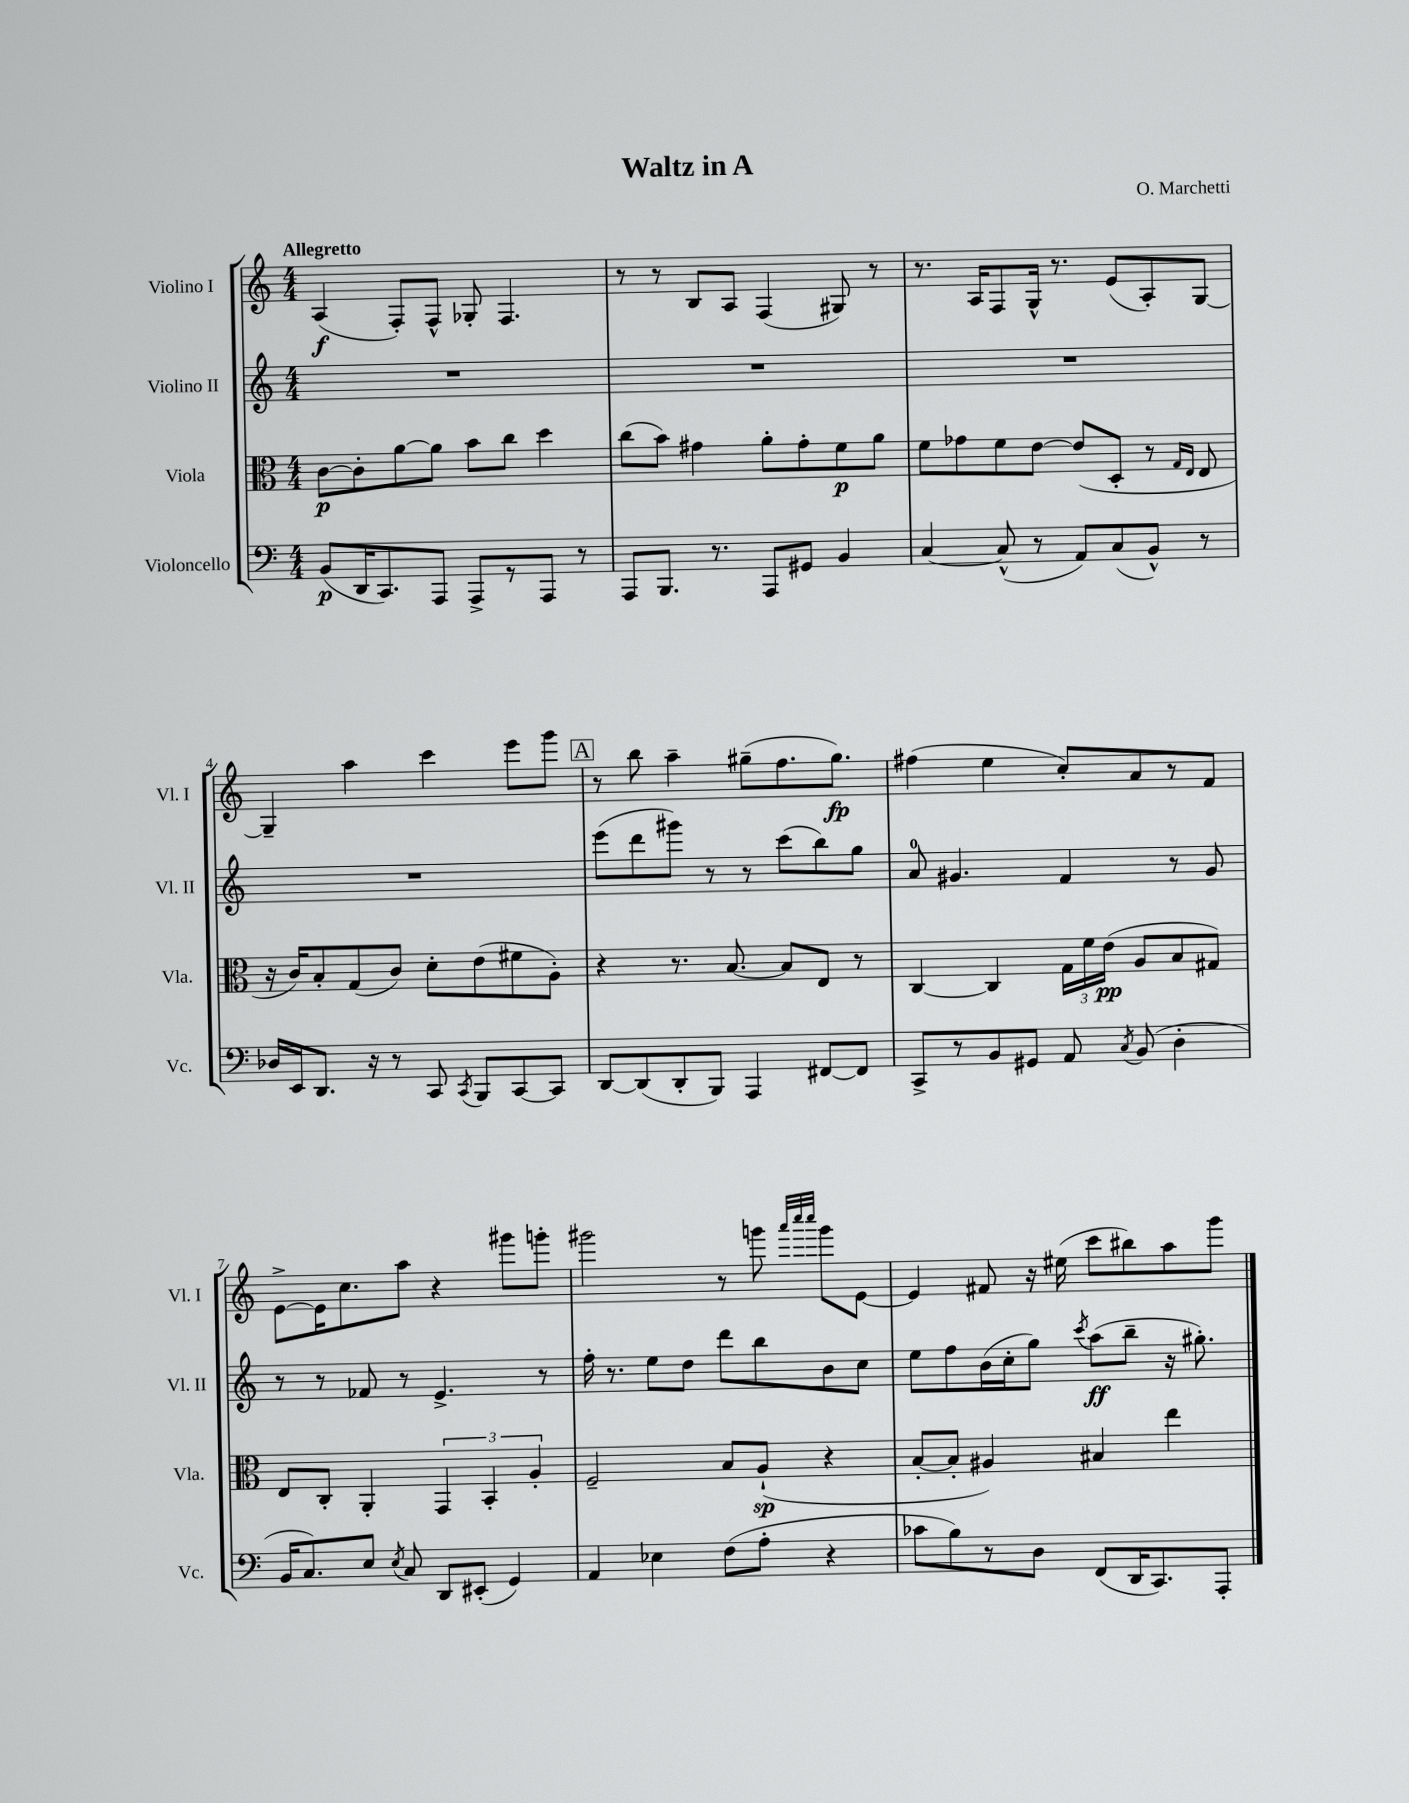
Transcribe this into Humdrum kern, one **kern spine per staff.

**kern	**dynam	**kern	**dynam	**kern	**dynam	**kern	**dynam
*part4	*part4	*part3	*part3	*part2	*part2	*part1	*part1
*staff4	*staff4	*staff3	*staff3	*staff2	*staff2	*staff1	*staff1
*I"Violoncello	*	*I"Viola	*	*I"Violino II	*	*I"Violino I	*
*I'Vc.	*	*I'Vla.	*	*I'Vl. II	*	*I'Vl. I	*
*clefF4	*	*clefC3	*	*clefG2	*	*clefG2	*
*k[]	*	*k[]	*	*k[]	*	*k[]	*
*M4/4	*	*M4/4	*	*M4/4	*	*M4/4	*
=1	=1	=1	=1	=1	=1	=1	=1
!	!	!	!	!	!	!LO:TX:a:B:t=Allegretto	!
(8BB/L	p	[8c\L	p	1r	.	(4A/	f
16DD/K	.	8c'\]	.	.	.	.	.
8.CC/)	.	.	.	.	.	.	.
.	.	[8a\	.	.	.	8F'/L)	.
8AAA/J	.	8a\J]	.	.	.	8F^^/J	.
8AAA^/L	.	8b\L	.	.	.	8G-X'/	.
8r	.	8cc\J	.	.	.	4.F/	.
8AAA/J	.	4dd\	.	.	.	.	.
8r	.	.	.	.	.	.	.
=2	=2	=2	=2	=2	=2	=2	=2
8AAA/L	.	(8cc\L	.	1r	.	8r	.
8.BBB/J	.	8b\J)	.	.	.	8r	.
.	.	4g#X\	.	.	.	8B/L	.
8.r	.	.	.	.	.	.	.
.	.	.	.	.	.	8A/J	.
8AAA/L	.	8a'\L	.	.	.	(4F/	.
8GG#X/J	.	8g#'\	.	.	.	.	.
4BB/	.	8f\	p	.	.	8G#X/)	.
.	.	8a\J	.	.	.	8r	.
=3	=3	=3	=3	=3	=3	=3	=3
[4C/	.	8f\L	.	1r	.	8.r	.
.	.	8g-X\	.	.	.	.	.
.	.	.	.	.	.	16A/KL	.
(8C^^/]	.	8f\	.	.	.	8F/	.
8r	.	[8e\J	.	.	.	16G^^/Jk	.
.	.	.	.	.	.	8.r	.
8AA/L)	.	(8e/L]	.	.	.	.	.
(8C/	.	8D'/J	.	.	.	(8e/L	.
8BB^^/J)	.	8r	.	.	.	8A'/)	.
.	.	16qqG/LL	.	.	.	.	.
.	.	16qqE/JJ	.	.	.	.	.
8r	.	8E/	.	.	.	[8G/J	.
!!LO:LB:g=z
=4	=4	=4	=4	=4	=4	=4	=4
16D-X/LL	.	16r	.	1r	.	4G~/]	.
16EE/J	.	16c/KL)	.	.	.	.	.
8.DD/J	.	8B'/	.	.	.	.	.
.	.	(8G/	.	.	.	4aa\	.
16r	.	.	.	.	.	.	.
8r	.	8c/J)	.	.	.	.	.
8CC/	.	8d'\L	.	.	.	4ccc\	.
8qCC/	.	.	.	.	.	.	.
8BBB/L	.	(8e\	.	.	.	.	.
[8CC/	.	8f#X\	.	.	.	8eee\L	.
8CC/J]	.	8A'\J)	.	.	.	8ggg\J	.
!!LO:REH:place=s1:t=A
=5	=5	=5	=5	=5	=5	=5	=5
[8DD/L	.	4r	.	(8eee\L	.	8r	.
(8DD/]	.	.	.	8ddd\	.	8bb\	.
8DD'/	.	8.r	.	8ggg#X\J)	.	4aa~\	.
8BBB/J)	.	.	.	8r	.	.	.
.	.	[8.B/	.	.	.	.	.
4AAA/	.	.	.	8r	.	(8gg#X~\L	.
.	.	8B/L]	.	(8ccc\L	.	8.ff\	.
[8FF#X/L	.	8E/J	.	8bb\)	.	.	.
.	.	.	.	.	.	8.gg#\J)	fp
8FF#/J]	.	8r	.	8gg\J	.	.	.
=6	=6	=6	=6	=6	=6	=6	=6
8CC^/L	.	[4C/	.	8a/	.	(4ff#X\	.
8r	.	.	.	4.g#X/	.	.	.
8BB/	.	4C/]	.	.	.	4ee\	.
8GG#X/J	.	.	.	.	.	.	.
8AA/	.	24G\LL	.	4f/	.	8cc'/L)	.
.	.	24f\	.	.	.	.	.
.	.	(24e\JJ	pp	.	.	.	.
8qC/	.	.	.	.	.	.	.
(8BB/	.	8A/L	.	.	.	8a/	.
4D'\	.	8B/	.	8r	.	8r	.
.	.	8G#X/J)	.	8g#/	.	8f/J	.
!!LO:LB:g=z
=7	=7	=7	=7	=7	=7	=7	=7
16BB/KL	.	8E/L	.	8r	.	[8e^\L	.
8.C/)	.	.	.	.	.	.	.
.	.	8C'/J	.	8r	.	16e\K]	.
.	.	.	.	.	.	8.cc\	.
8E/J	.	4AA'/	.	8f-X/	.	.	.
8qE/	.	.	.	.	.	.	.
8C/	.	.	.	8r	.	8aa\J	.
8DD/L	.	6GG/	.	4.e^/	.	4r	.
(8EE#X'/J	.	.	.	.	.	.	.
.	.	6BB'/	.	.	.	.	.
4GG/)	.	.	.	.	.	8ggg#X\L	.
.	.	6A'/	.	.	.	.	.
.	.	.	.	8r	.	8gggn'\J	.
=8	=8	=8	=8	=8	=8	=8	=8
4AA/	.	2F~/	.	16ff'\	.	2ggg#X\	.
.	.	.	.	8.r	.	.	.
4E-X\	.	.	.	8ee\L	.	.	.
.	.	.	.	8dd\J	.	.	.
(8F\L	.	8B/L	.	8ddd\L	.	8r	.
8A'\J	.	(8A`/J	sp	8bb\	.	8gggn\	.
.	.	.	.	.	.	32qqaaa/LLL	.
.	.	.	.	.	.	32qqcccc/	.
.	.	.	.	.	.	32qqcccc/JJJ	.
4r	.	4r	.	8b\	.	8ggg\L	.
.	.	.	.	8cc\J	.	[8e\J	.
=9	=9	=9	=9	=9	=9	=9	=9
8c-X\L	.	[8B'/L	.	8ee\L	.	4e/]	.
8B\)	.	8B'/J]	.	8ff\	.	.	.
8r	.	4A#X/)	.	(16b\L	.	8f#X/	.
.	.	.	.	16cc'\J	.	.	.
8D\J	.	.	.	8gg\J)	.	16r	.
.	.	.	.	.	.	(16ee#X\	.
.	.	.	.	8qccc/	.	.	.
(8FF/L	.	4B#X/	.	(8aa\L	ff	8ccc\L	.
16DD/K	.	.	.	8bb~\J	.	8bb#X\)	.
8.CC/)	.	.	.	.	.	.	.
.	.	4ee\	.	16r	.	8aa\	.
.	.	.	.	8.gg#X'\)	.	.	.
8AAA'/J	.	.	.	.	.	8ggg\J	.
==	==	==	==	==	==	==	==
*-	*-	*-	*-	*-	*-	*-	*-
